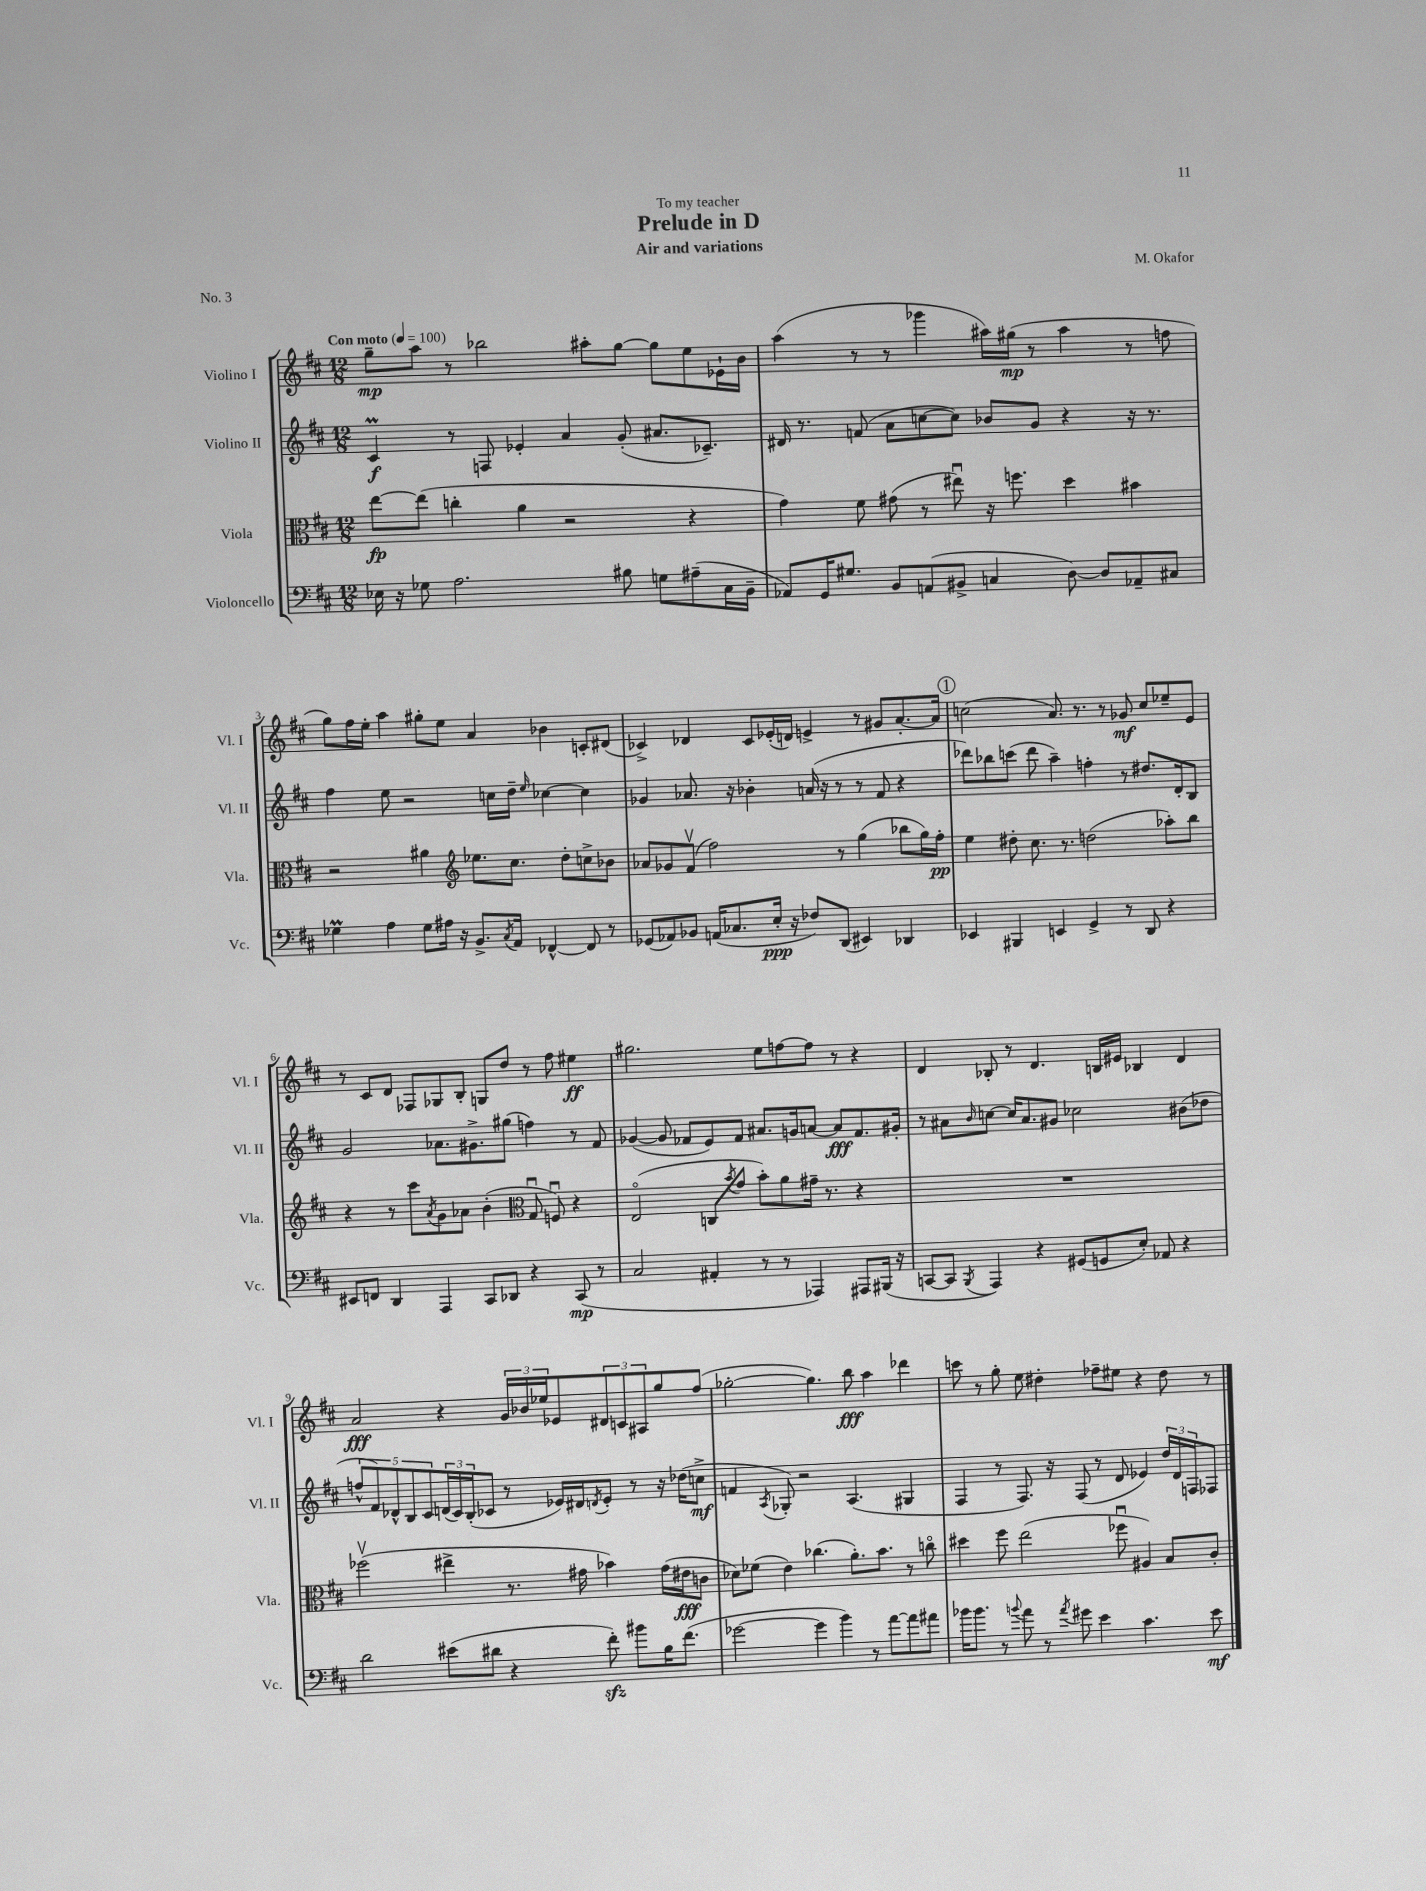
\header { title = "Prelude in D" composer = "M. Okafor" subtitle = "Air and variations" dedication = "To my teacher" piece = "No. 3" }
<<
\new StaffGroup <<
\new Staff = "s0" \with { instrumentName = "Violino I" shortInstrumentName = "Vl. I" } {
    \clef treble \key d \major \numericTimeSignature \time 12/8 \tempo "Con moto" 4 = 100
    g''8--\mp a''8 r8 bes''2 ais''8-. g''8~ g''8 e''8 ees'16-! b'16 |
    a''4( r8 r8 ges'''4 ais''16) gis''16\mp( r8 ais''4 r8 f''8 |
    g''8) fis''16 e''16-. a''4 gis''8-. e''8 a'4 bes'4 c'8-. dis'8( |
    ces'4->) des'4 ces'8 ees'16-.( d'16) e'4-> r8 gis'8 a'8.~-. a'16 |
    \mark \markup { \circle "1" } c''2( a'8.) r8. r8 ges'8\mf c''8 ees''8-- e'8 |
    r8 cis'8 d'8 fes8 ges8 b8-. g8 d''8 r8 fis''8 eis''4\ff |
    gis''2. e''8 f''8~ f''8 r8 r4 |
    d'4 bes8-. r8 d'4. b16 eis'16 bes4 d'4 |
    a'2\fff r4 \tuplet 3/2 { g'16 bes'16 ees''16 } ees'8 \tuplet 3/2 { dis'8 c'8 ais8 } g''8 fis''8( |
    ges''2~-. ges''4.) b''8\fff a''4 des'''4 |
    c'''8 r8 g''8-. e''8 dis''4-. fes''8-- eis''8 r4 dis''8 r8 \bar "|." |
}
\new Staff = "s1" \with { instrumentName = "Violino II" shortInstrumentName = "Vl. II" } {
    \clef treble \key d \major \numericTimeSignature \time 12/8
    cis'4\prall\f r8 f8 ees'4-. a'4 g'8-.( ais'8. ces'8.--) |
    dis'16 r8. f'8( a'8 c''8~ c''8) bes'8 g'8 r4 r16 r8. |
    fis''4 e''8 r2 c''16 d''16-- \grace { e''16 } ces''4~ ces''4 |
    ges'4 aes'8. r16 bes'4-. a'16( r16 r8 r8 fis'8 r4 |
    \mark \markup { \circle "1" } des'''8) bes''8 c'''8( des'''8 a''4--) f''4-. r8 dis''8. d'16-. b8 |
    g'2 aes'8. gis'8.-> gis''8( f''4) r8 fis'8 |
    ges'4~( ges'8 fes'8 e'8) fes'8 ais'8. g'16 a'8~ a'8\fff fes'8. gis'16-. |
    r8 ais'8 \grace { b'16 } c''8~ c''16 ais'8. gis'8 ces''2 bis'8( des''8 |
    \tuplet 5/4 { f''8-^ fis'8) des'8-^ b8 cis'8 } \tuplet 3/2 { d'16( cis'16) b16-.( } ces'8 r8 ees'16) dis'16 \acciaccatura { d'8 } ees'8-. r8 r16 des''16( c''8->\mf |
    f'4 \acciaccatura { a8 } ges8-.) r2 a4.( gis4 |
    fis4 r8 fis8.) r16 fis8( r8 d'8 ees'4) \tuplet 3/2 { d''16 d'16 f16 } fes8 \bar "|." |
}
\new Staff = "s2" \with { instrumentName = "Viola" shortInstrumentName = "Vla." } {
    \clef alto \key d \major \numericTimeSignature \time 12/8
    e''8~\fp e''8( c''4-. a'4 r2 r4 |
    g'4) fis'8 gis'8( r8 eis''8\downbow) r16 f''8. d''4 bis'4 |
    r2 ais'4 \clef treble ees''8. cis''8. d''8-. c''8-> bes'8 |
    aes'8 ges'8 fis'8\upbow( fis''2) r8 g''4( bes''8 g''16) fis''16-.\pp |
    \mark \markup { \circle "1" } e''4 dis''8-. cis''8. r8. d''2( aes''8-.) b''8 |
    r4 r8 cis'''8 \acciaccatura { a'8 } g'8 aes'8 b'4-.( \clef alto g8\downbow f8\downbow) r4 |
    e2\flageolet( c8 \acciaccatura { b'8 } g'8 b'8-.) a'8 gis'16-- r8. r4 |
    R1. |
    fes''2\upbow( eis''4-> r8. gis'16 bes'4) gis'16( eis'16\fff c'8 |
    des'8) fes'8( e'4) ces''4.( a'8.-.) b'8. r8 c''8\flageolet |
    dis''4 fis''8 e''2( fes''8\downbow ais4) b8 cis'8-. \bar "|." |
}
\new Staff = "s3" \with { instrumentName = "Violoncello" shortInstrumentName = "Vc." } {
    \clef bass \key d \major \numericTimeSignature \time 12/8
    ees16 r16 ges8 a2. bis8 g8 ais8--( cis16 b,16-- |
    aes,8) g,16 gis8. b,8 a,8( bis,8-> c4 d8~) d8 aes,8-- cis8 |
    ges4\prall a4 ges8 ais16 r16 b,8.-> \acciaccatura { cis8 } a,16 fes,4~-^ fes,8 r8 |
    ges,8( aes,8) bes,8 a,16( ces8. e16-.\ppp r16 fes8) d,8( eis,4) des,4 |
    \mark \markup { \circle "1" } ees,4 bis,,4 e,4 g,4-> r8 d,8 r4 |
    eis,8 f,8 d,4 a,,4 cis,8 des,8 r4 cis,8\mp( r8 |
    cis2 ais,4-. r8 r8 aes,,4) ais,,8 bis,,16( r16 |
    c,8~ c,8 \acciaccatura { b,,8 } a,,4) r4 gis,8( g,8 e8-.) aes,8 r4 |
    d'2 eis'8( dis'8 r4 fis'8-.\sfz) bis'8 b16 fis'8.( |
    ges'2~ ges'4 b'4) r8 a'8~ a'8 ais'8 |
    bes'16 bes'8. r8 \appoggiatura { b'8 } a'8 r8 \acciaccatura { a'8 } gis'8 e'4 cis'4. e'8\mf \bar "|." |
}
>>
>>
